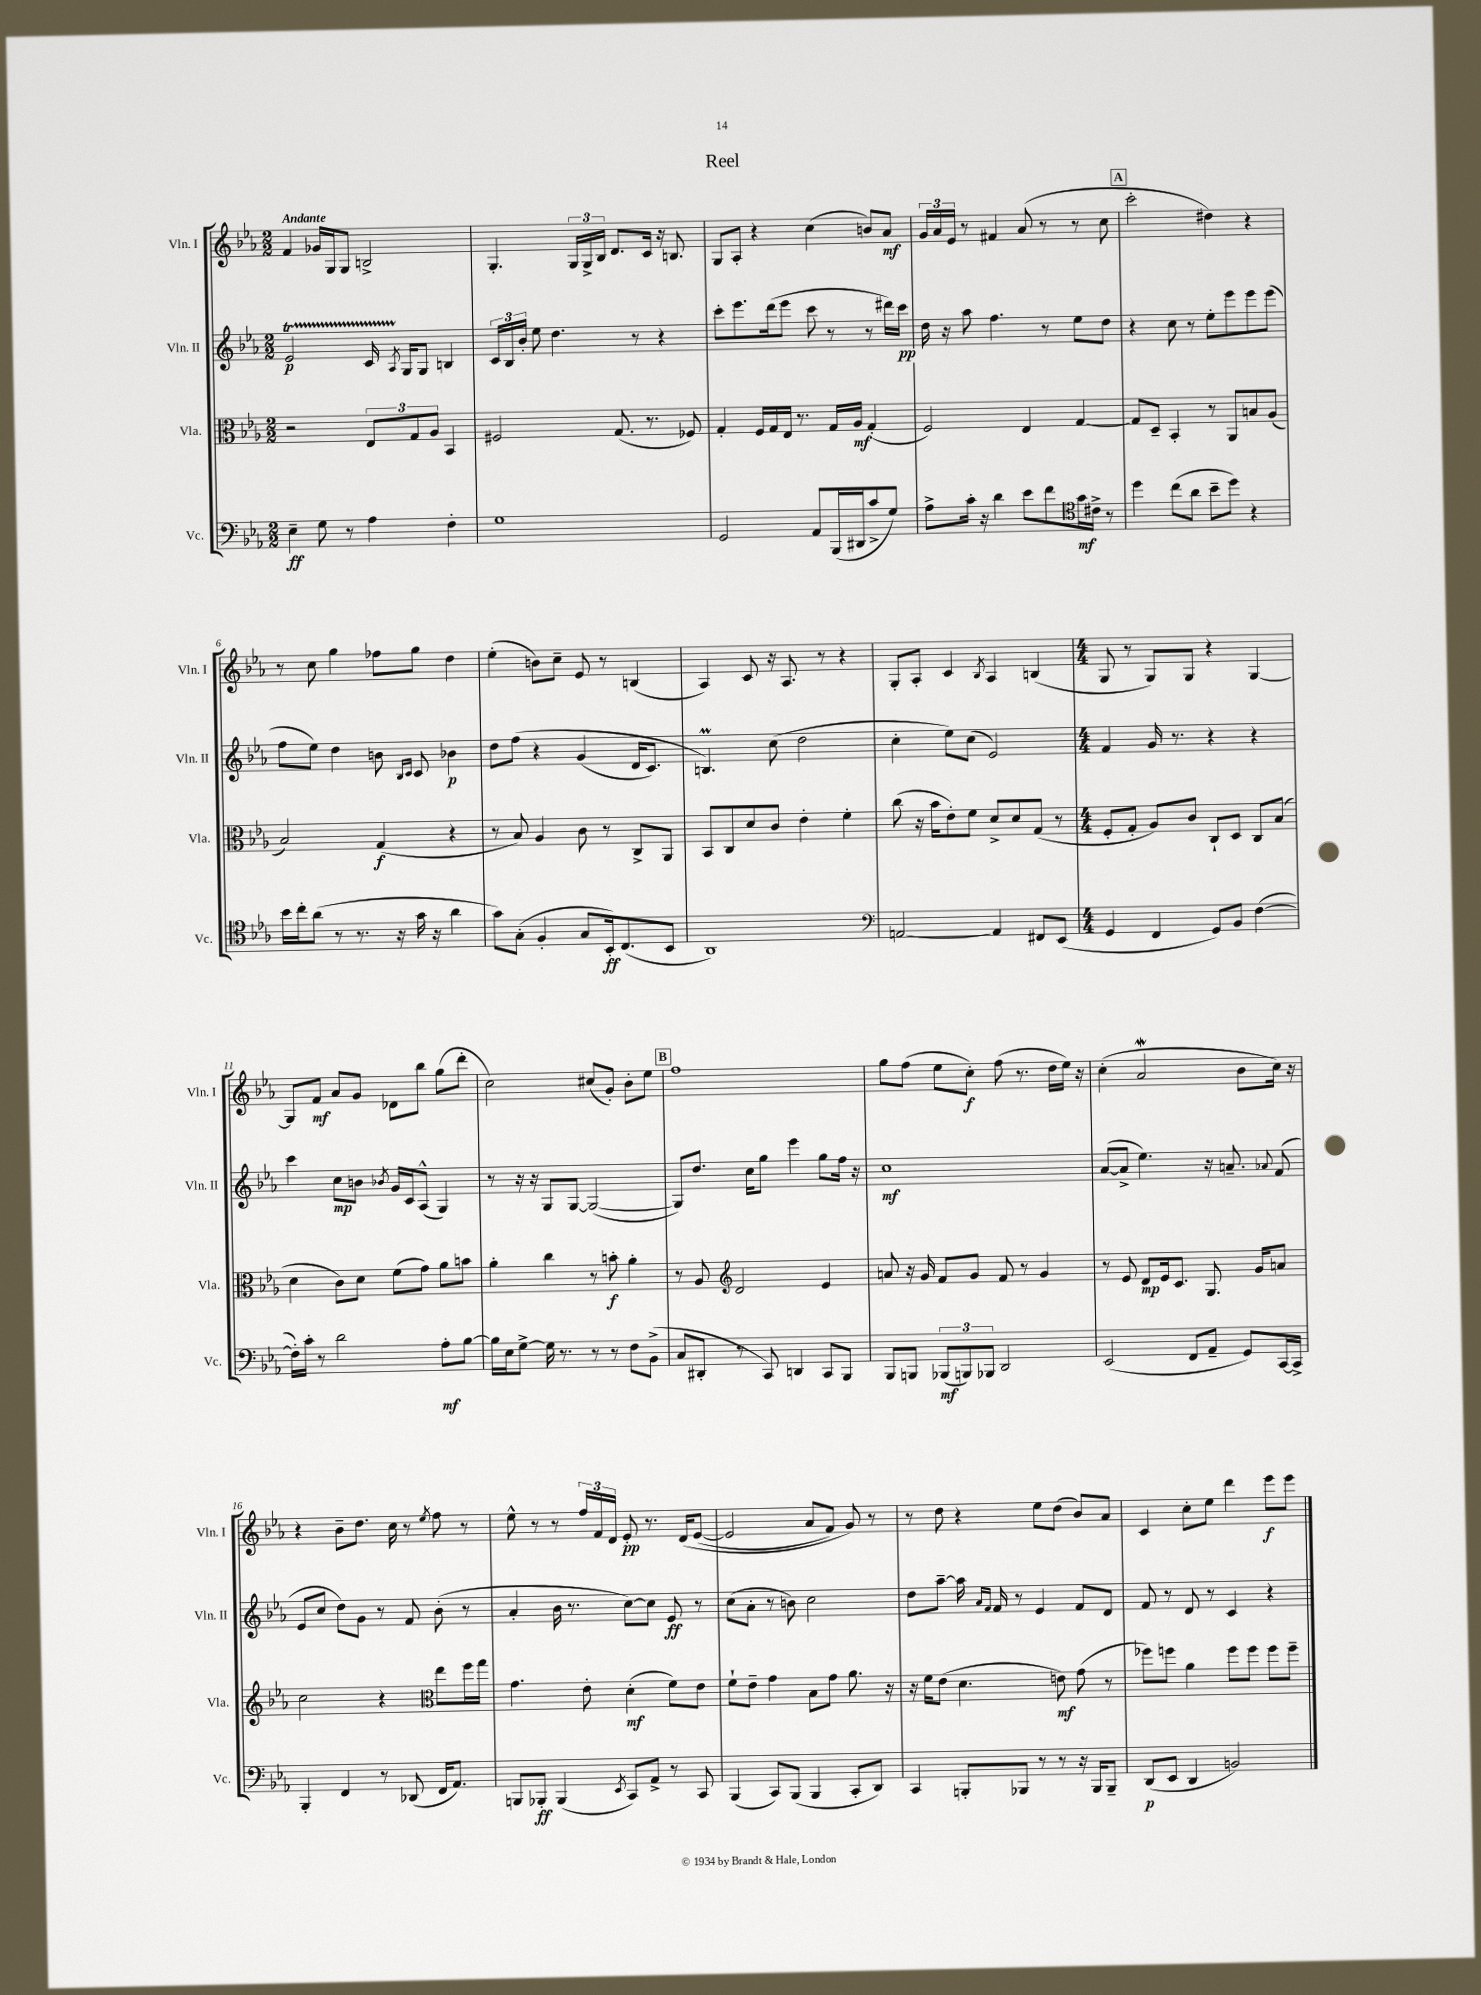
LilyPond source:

\header { title = "Reel" }
<<
\new StaffGroup <<
\new Staff = "s0" \with { instrumentName = "Vln. I" shortInstrumentName = "Vln. I" } {
    \clef treble \key ees \major \numericTimeSignature \time 2/2 \tempo "Andante"
    \autoBeamOff f'4 ges'16[ g16 g8] b2-> |
    g4.-. \tuplet 3/2 { g16[ g16-> bes16] } d'8.[ c'16] r16 b8. |
    g8[ aes8]-. r4 c''4( b'8[) aes'8]\mf |
    \tuplet 3/2 { g'16[ aes'16 ees'16] } r8 fis'4 aes'8( r8 r8 c''8 |
    \mark \markup { \box "A" } c'''2-. dis''4) r4 |
    r8 c''8 g''4 fes''8[ g''8] d''4 |
    ees''4-.( b'8[) c''8]-- ees'8 r8 b4( |
    aes4) c'8 r16 aes8. r8 r4 |
    g8[-. aes8]-. c'4 \acciaccatura { bes8 } aes4 b4( |
    \numericTimeSignature \time 4/4 g8 r8 g8[) g8] r4 g4~ |
    g8[ f'8]\mf aes'8[ g'8] des'8[ bes''8] g''8[( d'''8]-. |
    c''2) cis''8[( g'8]-.) bes'8[-. ees''8] |
    \mark \markup { \box "B" } f''1 |
    g''8[ f''8]( ees''8[ c''8]-.\f) f''8( r8. d''16[ ees''16]) r16 |
    c''4-.( aes'2\mordent bes'8[ c''16]) r16 |
    r4 bes'8[-- d''8.] c''16 r8 \acciaccatura { ees''8 } f''8 r8 |
    ees''8-^ r8 r8 \tuplet 3/2 { f''16[ f'16 d'16] } ees'8-.\pp r8. d'16[\( ees'8]~( |
    ees'2 aes'8[ f'8]) g'8\) r8 |
    r8 d''8 r4 ees''8[ d''8]( bes'8[) aes'8] |
    c'4 c''8[-. ees''8] d'''4 ees'''8[\f ees'''8] \bar "|." |
}
\new Staff = "s1" \with { instrumentName = "Vln. II" shortInstrumentName = "Vln. II" } {
    \clef treble \key ees \major \numericTimeSignature \time 2/2
    \autoBeamOff ees'2\startTrillSpan\p c'16 \acciaccatura { aes8 } g16[\stopTrillSpan g8] b4 |
    \tuplet 3/2 { c'16[ bes16 bes'16]-. } ees''8 d''4. r8 r4 |
    c'''8[-. ees'''8. d'''16( ees'''8] c'''8 r8 r8 dis'''16[) c'''16]\pp |
    d''16 r16 aes''8 f''4. r8 ees''8[ d''8] |
    \mark \markup { \box "A" } r4 c''8 r8 ees''8[-. ees'''8 ees'''8 ees'''8]( |
    f''8[ ees''8]) d''4 b'8 \grace { bes16[ c'16] } c'8 bes'4\p |
    d''8[ f''8]\( r4 g'4( d'16[ c'8.]) |
    b4.\prall\) c''8( d''2 |
    c''4-. ees''8[) c''8]( ees'2) |
    \numericTimeSignature \time 4/4 f'4 g'16 r8. r4 r4 |
    c'''4 c''8[\mp b'8] \acciaccatura { bes'8 } g'16[ c'16 aes8]-^( g4) |
    r8 r16 r16 g8[ g8]~ g2~( |
    \mark \markup { \box "B" } g8[) d''8.] c''16[ g''8] ees'''4 g''8[ f''16] r16 |
    c''1\mf |
    aes'8[~( aes'8]-> ees''4.) r16 a'8.-- \appoggiatura { aes'8 } f'8( |
    ees'8[ c''8] d''8[) g'8] r8 f'8 bes'8-.( r8 |
    aes'4-. bes'16 r8. c''8[~) c''8] ees'8\ff r8 |
    c''8[( aes'8]-. r8 b'8) c''2 |
    d''8[ aes''8]~-- aes''16 \grace { aes'16[ f'16] } f'16 r8 ees'4 f'8[ d'8] |
    f'8 r8 d'8 r8 c'4 r4 \bar "|." |
}
\new Staff = "s2" \with { instrumentName = "Vla." shortInstrumentName = "Vla." } {
    \clef alto \key ees \major \numericTimeSignature \time 2/2
    \autoBeamOff r2 \tuplet 3/2 { ees8[ g8 aes8] } bes,4 |
    fis2 g8.( r8. fes8) |
    g4-. f16[ g16 ees16] r8. g16[ aes16]\mf g4-.( |
    f2) ees4 g4~ |
    \mark \markup { \box "A" } g8[ d8]-- bes,4-. r8 aes,8[ b8 aes8]( |
    bes2) g4\f( r4 |
    r8 bes8) aes4 c'8 r8 c8[-> aes,8] |
    bes,8[ c8 d'8 c'8] ees'4-. f'4-. |
    c''8( r16 bes'16[ ees'8-.) f'8] d'8[-> d'8 g8]( r8 |
    \numericTimeSignature \time 4/4 f8[-. g8]-. aes8[) c'8] c8[-! d8] c8[ bes8]( |
    d'4 c'8[) d'8] f'8[( g'8]) aes'8[ b'8] |
    aes'4-. c''4 r8 b'8-.\f aes'4-. |
    \mark \markup { \box "B" } r8 aes8 \clef treble d'2 ees'4 |
    a'8 r16 g'16 f'8[ g'8] f'8 r8 g'4 |
    r8 ees'8 d'8[\mp ees'16 c'8.] g8. g'16[ a'8] |
    c''2 r4 ees''8[ f''16 g''16] |
    \clef alto g'4. ees'8-. d'4-.\mf( f'8[) ees'8] |
    f'8[-! ees'8]-- g'4 bes8[ g'8] aes'8. r16 |
    r16 f'16[ ees'8]( d'4. e'8\mf) g'8( r8 |
    fes''8[) f''8] aes'4 f''8[ f''8] f''8[ f''8]-- \bar "|." |
}
\new Staff = "s3" \with { instrumentName = "Vc." shortInstrumentName = "Vc." } {
    \clef bass \key ees \major \numericTimeSignature \time 2/2
    \autoBeamOff ees4--\ff g8 r8 aes4 f4-. |
    g1 |
    g,2 aes,8[ bes,,16( dis,16 c'8-> g8]) |
    aes8[-> c'16]-. r16 d'4 ees'8[ f'8 g'16\mf cis'16]-> r8 |
    \mark \markup { \box "A" } \clef tenor d''4 c''8[( aes'8] bes'8[-- d''8]) r4 |
    bes'16[ c''16-. aes'8]( r8 r8. r16 g'16 r16 aes'4 |
    g'8[) g8]-.( f4-. g8[ bes,16-.\ff) c8.( bes,8] |
    aes,1) |
    \clef bass a,2~ a,4 fis,8[ ees,8]( |
    \numericTimeSignature \time 4/4 g,4 f,4 g,8[) bes,8] f4~( |
    f16[-.) c'16]-. r8 d'2 aes8[-.\mf bes8]~ |
    bes16[ ees16 g8]~-> g16 r8. r8 r8 f8[ bes,8]->( |
    \mark \markup { \box "B" } c8[ dis,8]-. r8 c,8) d,4 c,8[ bes,,8] |
    bes,,8[ b,,8] \tuplet 3/2 { bes,,8[\mf( b,,8) bes,,8] } d,2 |
    ees,2( f,8[ aes,8]-- g,8[) c,16~ c,16]-> |
    bes,,4-. f,4 r8 des,8( f,16[ aes,8.]) |
    b,,8[ bes,,8]-.\ff bes,,4( \acciaccatura { ees,8 } c,8[) aes,8]-> r8 c,8 |
    bes,,4( c,8[) bes,,8]( bes,,4 c,8[-. d,8]) |
    c,4 b,,8[-. bes,,8] r8 r8 r16 bes,,16[ bes,,8]-- |
    d,8[\p( ees,8] d,4 b,2) \bar "|." |
}
>>
>>
